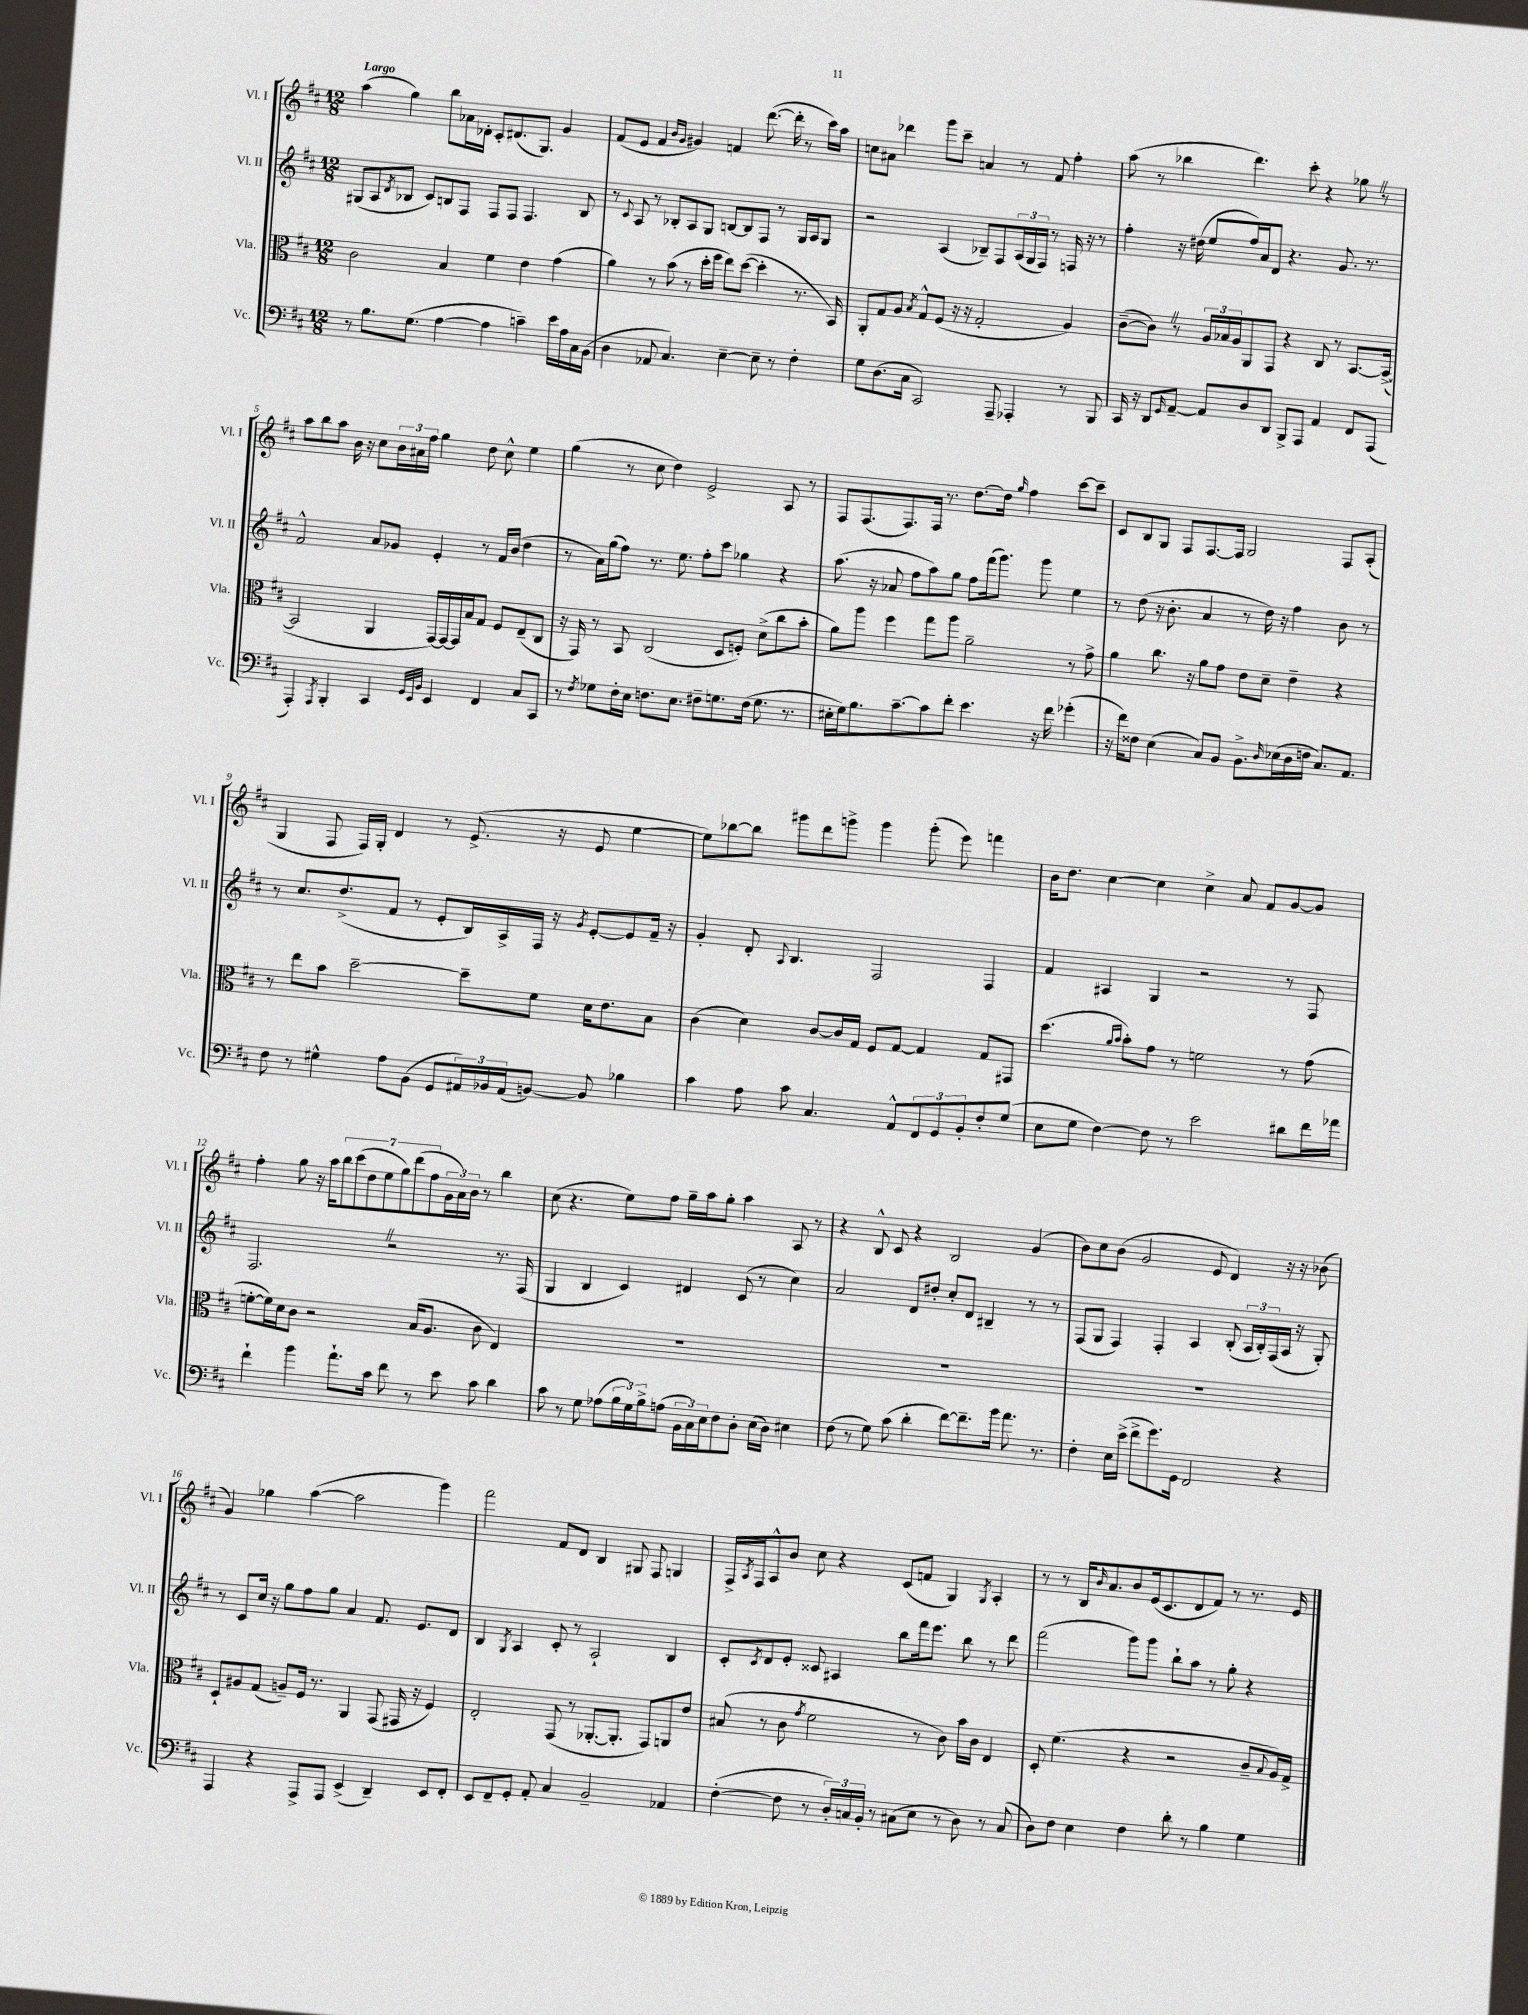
<<
\new StaffGroup <<
\new Staff = "s0" \with { instrumentName = "Vl. I" shortInstrumentName = "Vl. I" } {
    \clef treble \key d \major \numericTimeSignature \time 12/8 \tempo "Largo"
    a''4( g''4) b''8 aes'16 des'16-. cis'8-. dis'8.( g8.) g'4 |
    fis'8( e'8 fis'4 \grace { b'16 g'16 } gis'4) f'4 d'''8.~( d'''16-. r8 cis'''16) a''16 |
    c''8 ais'8 des'''4 g'''8 cis'''8-- a'4 r8 fis'8 fis''4-. |
    a''8( r8 bes''4 d'''4.) cis'''8-. r4 ges''8 \once \override BreathingSign.text = \markup { \musicglyph "scripts.caesura.straight" } \breathe r8 |
    a''8 b''8 a''8 b'16 r16 cis''8 \tuplet 3/2 { b'16 ais'16 fis''16 } g''4 d''8 cis''8-^ e''4 |
    g''4( r8 cis''8 d''4) e'2-> a8 r8 |
    fis8 fis8.( fis8.) fis16 r8. d''8.~ d''16 \grace { g''16 } fis''4 cis'''8~ cis'''8-- |
    cis'8 b8 g8 fis8 fis8.~ fis16 g2 fis8 a8-.( |
    g4 fis8 fis16) g16-. d'4 r8 e'8.->( r16 e'8 e''4~ |
    e''8) bes''8~ bes''8 gis'''8 d'''8 g'''8-> g'''4 g'''8-.( e'''8) f'''4 |
    b'16 d''8. cis''4~ cis''4 cis''4-> a'8 fis'8 g'8~ g'8 |
    fis''4-. g''8 r16 a''16 \tuplet 7/4 { b''8 cis'''8( d''8 e''8 g''8) d'''8( fis''8 } \tuplet 3/2 { g'16 a'16) b'16 } r8 b''4 |
    cis''8( r4. e''8) fis''8 g''16-- a''16 g''8-. a''4 a8 r8 |
    r4 b8-^ cis'8 r4 b2 g'4( |
    b'8) cis''8 b'8( g'2 e'8 d'4) r16 r16 bes'8( |
    g'4) ges''4 a''4~( a''2 g'''4) |
    fis'''2 fis'8 d'8 b4 gis8 fis8 g4 |
    fis16-> \acciaccatura { a8 } fis16 a8-^ b'8 cis''8 r4 cis'8( f'8 g4) \acciaccatura { g8 } a4-. |
    r8 r8 b16 \grace { b'16 } a'8. b'8 e'16( cis'8. d'8 fis'8) r8 r8. e'16 \bar "|." |
}
\new Staff = "s1" \with { instrumentName = "Vl. II" shortInstrumentName = "Vl. II" } {
    \clef treble \key d \major \numericTimeSignature \time 12/8
    gis8( a8 \acciaccatura { d'8 } bes8 cis'8) b8 fis8 fis8 fis8 fis4. b8 |
    r8 \appoggiatura { cis'8 } a8 r8 bes8-. a8 g8 b8~ b8 fis8 r8 g16 a16 g8 |
    r2 a4( bes8--) fis8 \tuplet 3/2 { a16( g16 fis16) } r8 f16 r16 r8 |
    fis''4-. r16 dis''16( e''8 fis''16) a'16 d'8 r4. g'8. r8. |
    fis'2-^ a'8 ges'8 e'4-. r8 fis'16 b'16( d''4 |
    r8 a'16) g''16( fis''8) r8. e''8. fis''8-. cis'''8 ges''4 r4 |
    a''8.( r16 aes'8 fis''8 a''8) g''8 fis''8 fis'''16( g'''8.) g'''8 e''4 |
    r8 d''8( r16 b'8.-. a'4 r8 d''16) r16 fis''4 b'8 r8 |
    r8 cis''8. d''8.->( fis'8 r8 e'8-. b16) a16-> fis16 r16 \acciaccatura { g'8 } e'8~-. e'8 fis'16-- r16 |
    g'4-. d'8-. \appoggiatura { a8 } b4. fis2 fis4 |
    fis'4 ais4 g4 r2 r8 fis8 |
    fis2. \once \override BreathingSign.text = \markup { \musicglyph "scripts.caesura.straight" } \breathe r2 r8. fis16( |
    g4 b4 cis'4) dis'4 cis'8( r8 cis''4) |
    a'2 d'8 dis''8-. cis''8-. d'8 bis4-- r8 r8 |
    fis8( g8 fis4) fis4-. a4 b8-.( \tuplet 3/2 { a16 b16-.) fis16( } a16 r16 g8-.) |
    r8 cis'8 cis''16 r16 g''8 fis''8 g''8 a'4 fis'8. e'8. d'8 |
    b4 \acciaccatura { g8 } a4 cis'8-. r8 a2-! b4 |
    cis'8-. \acciaccatura { cis'8 } d'8 e'8-. cisis'8 ais4 b''8 fis'''16 e'''8. b''8 r8 d'''8 |
    fis'''2( g'''8) g'''8 b''8-! a''8 r8 g''8-. r4 \bar "|." |
}
\new Staff = "s2" \with { instrumentName = "Vla." shortInstrumentName = "Vla." } {
    \clef alto \key d \major \numericTimeSignature \time 12/8
    cis'2 b4 fis'4 e'4 g'4( |
    a'4) r8 b'8( r8 d''16-. fis''16 e''8) d''8~( d''4-. r8. b,16) |
    a,8-. g8 a8 \acciaccatura { b8 } g8-^ fis8( r16 r16 g2-. a4) |
    cis'8~--( cis'8) \once \override BreathingSign.text = \markup { \musicglyph "scripts.caesura.straight" } \breathe r8 \tuplet 3/2 { a16 bes16 a16 } a,8 g,8 r4 cis8 r8 b,8.~ b,16~->( |
    b,2 a,4 g,16~) g,16~ g,16 b16 g8 fis8 e8--( cis8 |
    r16 g,16) r8 b,8 cis2( d8 f8-.) d'8->( cis''8 b'8-. |
    a'8) a''8 fis''4 g''8 a''8 a'2-- r8 g'8-> |
    a'4 cis''8. r16 a'8 g'8 e'8 d'8-- e'4-- r4 |
    r8 e''8 b'8 d''2~-- d''8-- fis'8 d'16 e'8. b8 |
    cis'4( d'4) cis'8~ cis'16 g16 fis8 g8~ g4 g8 gis,8 |
    d''4.( \grace { a'16 b'16 } b'8-.) g'8 r8 f'2 r8 g'8( |
    f'8~-. f'16) d'16 cis'8 r2 b16( a8. cis'8 e4) |
    R1. |
    R1. |
    R1. |
    d8-! ais8 g8( a8--) fis16 r8. a,4 g,8( gis,16 r16 fis4) |
    e2-. g,8( r8 aes,8.~-. aes,8.-. g,8) a,8 e'8 |
    bis8( r8 cis'8 \acciaccatura { g'8 } fis'2 r8 cis'8) b'16 cis'16 e4 |
    d8-. fis'4.( r4 r2 cis'8-- \appoggiatura { b8 } a16) g16-> \bar "|." |
}
\new Staff = "s3" \with { instrumentName = "Vc." shortInstrumentName = "Vc." } {
    \clef bass \key d \major \numericTimeSignature \time 12/8
    r8 b8. g8.( a4~ a4 c'4--) e'16 a16 cis16 b,16( |
    d4 aes,8 cis4.) e4~-- e8-- r8 fis4-. |
    g8 d8.( cis16 cis,2) a,,8-- aes,,4-. r8 b,,8 |
    cis,16 r16 d,8 \grace { g,16 } a,8~-- a,8 d8 d,8 b,,8-> a,,8 a,4 fis,8 a,,8( |
    a,,4-.) \acciaccatura { a,,8 } b,,4-. cis,4 \grace { g,32 e,32 b,32 } e,4 fis,4 cis8 cis,8 |
    r8 \acciaccatura { fis8 } ges8 fis16-. e16 f8. e8. fis8-- g8. fis16( g8. r8. |
    eis16-. g16) b8. cis'8.~-- cis'8 fis'8-. e'4. r16 fis'16 ges'4-.( |
    r16 fis'16) fisis8 e4( cis8) b,8 b,8.-> \grace { d16 } ees16( d16 f16 cis8.) a,8. |
    fis8 r8 gis4-^ a8 b,8( g,8 \tuplet 3/2 { ais,16) bes,16 ais,16( } b,8~) b,8 bes4 |
    cis'4 a8 cis'8 cis4. a,8-^ \tuplet 3/2 { fis,8 g,8 b,8-. } fis8-. g8( |
    e8 g8 fis4~) fis8 r8 e'2 dis'8 fis'16 aes'16 |
    fis'4-! b'4 a'8.-! cis'16 fis'8 r8 e'8 cis'8 d'4 |
    cis'8 r8 g8 aes8( \tuplet 3/2 { b16 g16) b16-> } a8( \tuplet 3/2 { b,16 cis16) e16 } fis8 d8-. e16( d16) eis4 |
    fis8( r8 g8) cis'8( d'4-. fis'8~) fis'8.-- b'16 a'8. r8. |
    fis4-. e16 e'16->( fis'8-> g'8.) g,16 fis,2 r4 |
    a,,4 r4 a,,8-> a,,8 e,4->( d,4--) e,8 fis,8-. |
    e,8 fis,8-- g,8-. a,8-. cis4 b,2-- aes,4 |
    fis4~-.( fis8 r8 \tuplet 3/2 { d16-.) c16 b,16-. } r8 cis8( e8 r8 d8) r8 cis8( |
    d8) fis8 e4 fis4 d'8-. r8 b4 g4 \bar "|." |
}
>>
>>
